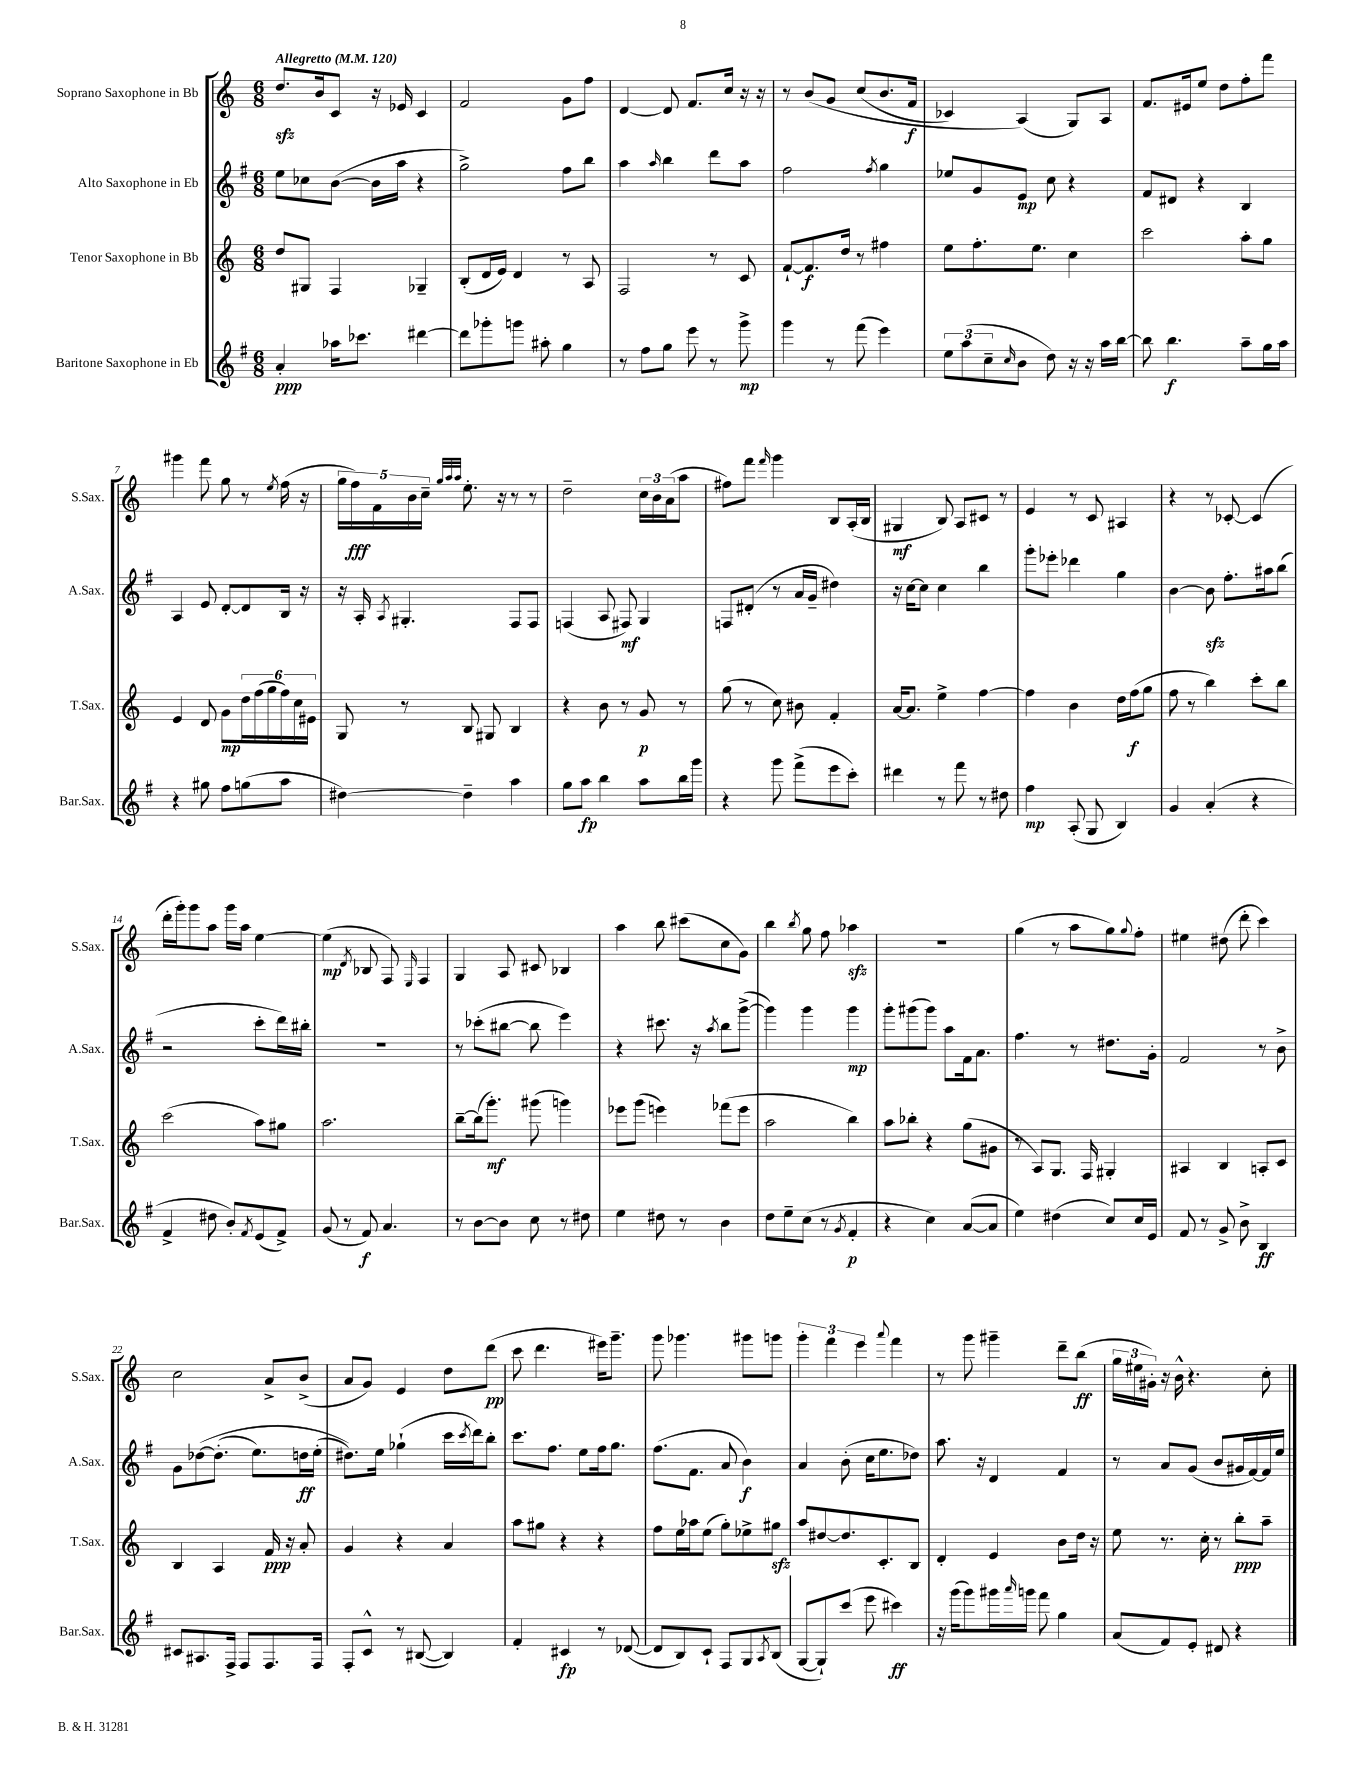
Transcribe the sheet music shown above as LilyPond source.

<<
\new StaffGroup <<
\new Staff = "s0" \with { instrumentName = "Soprano Saxophone in Bb" shortInstrumentName = "S.Sax." } {
    \clef treble \key c \major \numericTimeSignature \time 6/8 \tempo "Allegretto" 4 = 120
    d''8.\sfz b'16 c'8 r16 ees'16 c'4 |
    f'2 g'8 f''8 |
    d'4~ d'8 f'8. c''16 r16 r16 |
    r8 b'8\( g'8 c''8( b'8. f'16\f |
    ces'4) a4(\) g8) a8 |
    f'8. eis'16 e''8 d''8 f''8-. f'''8 |
    gis'''4 f'''8 g''8 r8 \acciaccatura { e''8 } f''16( r16 |
    \tuplet 5/4 { g''16 f''16\fff) f'16 b'16 c''16-- } \grace { g''32 a''32 a''32 } e''8.-. r16 r8 r8 |
    d''2-- \tuplet 3/2 { c''16 b'16 a'16( } a''8 |
    fis''8) f'''8 \grace { f'''16 } g'''4 b8 a16-.( b16 |
    gis4\mf b8) a8 cis'8 r8 |
    e'4 r8 c'8 ais4 |
    r4 r8 ces'8~-. ces'4( |
    d'''16-. g'''16-.) g'''8 a''8 g'''16 a''16 e''4~ |
    e''4\mp( \acciaccatura { d'8 } bes8 f8) \grace { e16 } f4 |
    g4 a8 cis'8 bes4 |
    a''4 b''8 cis'''8( c''8 g'8) |
    b''4 \acciaccatura { b''8 } g''8 f''8 aes''4\sfz |
    R2. |
    g''4( r8 a''8 g''8) \appoggiatura { g''8 } f''8-. |
    eis''4 dis''8( d'''8-. c'''4) |
    c''2 a'8-> b'8->( |
    a'8 g'8) e'4 d''8 d'''8\pp( |
    c'''8 d'''4. eis'''16) g'''8.-- |
    g'''8 ges'''4. gis'''8 g'''8 |
    \tuplet 3/2 { g'''4-. f'''4 e'''4 } \appoggiatura { a'''8 } f'''4 |
    r8 g'''8 gis'''4-- d'''8-- b''8\ff( |
    \tuplet 3/2 { g''16 eis''16 gis'16-.) } r16 b'16-^ r4. c''8-. \bar "|." |
}
\new Staff = "s1" \with { instrumentName = "Alto Saxophone in Eb" shortInstrumentName = "A.Sax." } {
    \clef treble \key g \major \numericTimeSignature \time 6/8
    e''8 ces''8 b'8~( b'16 a''16 r4 |
    g''2->) fis''8 b''8 |
    a''4 \grace { a''16 } b''4 d'''8 a''8 |
    fis''2 \acciaccatura { fis''8 } g''4 |
    ees''8 g'8 e'8\mp c''8 r4 |
    fis'8 dis'8 r4 b4 |
    a4 e'8 d'8~-. d'8 b16 r16 |
    r16 a16-. \acciaccatura { a8 } gis4.-. fis8 fis8 |
    f4( a8 fis8\mf) g4 |
    f8 dis'8-.( r8 a'16 g'16-- dis''4) |
    r16 c''16~ c''8 c''4 b''4 |
    g'''8-. ees'''8-. des'''4 g''4 |
    b'4~ b'8\sfz fis''8.-. ais''16 b''8( |
    r2 c'''8-. d'''16) bis''16-. |
    R2. |
    r8 ces'''8-.( bis''8~ bis''8 e'''4) |
    r4 cis'''8. r16 \acciaccatura { a''8 } b''8 g'''8~->( |
    g'''4) g'''4 g'''4\mp |
    g'''8-. gis'''8( gis'''8) a''8 fis'16 a'8. |
    fis''4. r8 dis''8. g'16-. |
    fis'2 r8 b'8-> |
    g'8 des''8~\( des''8.-.( e''8.) d''16\ff e''16-.( |
    dis''8.)\) e''16 ges''4-!( c'''16 \acciaccatura { c'''8 } d'''16) b''8-. |
    c'''8. fis''8. e''8 fis''16 g''8. |
    fis''8.( fis'8. a'8 b'4\f) |
    a'4 b'8-.( c''16 e''8. des''8) |
    a''8. r16 d'4 fis'4 |
    r8 a'8 g'8( b'8 gis'16 fis'16~) fis'16 e''16 \bar "|." |
}
\new Staff = "s2" \with { instrumentName = "Tenor Saxophone in Bb" shortInstrumentName = "T.Sax." } {
    \clef treble \key c \major \numericTimeSignature \time 6/8
    d''8 gis8 f4 ges4-- |
    b8-.( d'16 e'16) d'4 r8 a8 |
    f2 r8 c'8 |
    f'8~-! f'8.\f d''16 r8 fis''4 |
    e''8 f''8.-. e''8. c''4 |
    c'''2 a''8-. g''8 |
    e'4 d'8 g'8\mp \tuplet 6/4 { d''16 f''16( g''16 f''16) c''16 eis'16 } |
    g8 r8 b8 gis8 b4 |
    r4 b'8 r8 g'8\p r8 |
    g''8( r8 c''8) bis'8 f'4-. |
    a'16~ a'8. e''4-> f''4~ |
    f''4 b'4 d''16 f''16\f( g''8 |
    f''8 r8 b''4) c'''8-. b''8 |
    c'''2( a''8) gis''8 |
    a''2. |
    b''8~-- b''16( g'''8.-.\mf) gis'''8( g'''4) |
    ees'''8 g'''8( e'''4) fes'''8( e'''8 |
    a''2 b''4) |
    a''8 bes''8-. r4 g''8( gis'8 |
    r8 a8) g8. f16 gis4-. |
    ais4 b4 a8-. c'8 |
    b4 a4 f'16\ppp r16 a'8-. |
    g'4 r4 a'4 |
    a''8 gis''8 r4 r4 |
    f''8 e''16 aes''16 e''8( g''8-.) ees''8-> gis''8\sfz |
    a''8 dis''8~ dis''8. c'8.-. b8 |
    d'4-. e'4 b'8 d''16 r16 |
    e''8 r8. c''16-. r8 b''8-.\ppp a''8-- \bar "|." |
}
\new Staff = "s3" \with { instrumentName = "Baritone Saxophone in Eb" shortInstrumentName = "Bar.Sax." } {
    \clef treble \key g \major \numericTimeSignature \time 6/8
    a'4-.\ppp aes''16 ces'''8. dis'''4~ |
    dis'''8 ges'''8-. g'''8 ais''8-. g''4 |
    r8 fis''8 g''8 e'''8 r8 g'''8->\mp |
    g'''4 r8 fis'''8( e'''4) |
    \tuplet 3/2 { e''8 a''8( c''8-- } \grace { c''16 } b'8 d''8) r16 r16 a''16 b''16~ |
    b''8 b''4.\f a''8-- g''16 a''16 |
    r4 gis''8 fis''8 g''8( a''8 |
    dis''4~) dis''4-- a''4 |
    g''8 a''8\fp b''4 a''8 b''16 g'''16 |
    r4 g'''8 fis'''8->( e'''8 c'''8-.) |
    dis'''4 r8 fis'''8 r8 dis''8 |
    fis''4\mp a8-.( g8 b4) |
    g'4 a'4-.( r4 |
    fis'4-> dis''8 b'8-.) \acciaccatura { fis'8 } e'8( fis'8->) |
    g'8( r8 fis'8\f) a'4. |
    r8 b'8~ b'8 c''8 r8 dis''8 |
    e''4 dis''8 r8 b'4 |
    d''8 e''8-- c''8( r8 \acciaccatura { g'8 } fis'4-.\p |
    r4 c''4) a'8~( a'8 |
    e''4) dis''4( c''8) c''16 e'16 |
    fis'8 r8 g'8-> b'8-> b4\ff |
    cis'8 ais8. fis16-> fis8 fis8. fis16 |
    fis8-. c'8-^ r8 bis8~( bis4) |
    fis'4-. cis'4\fp r8 des'8~( |
    des'8 b8) c'8-! fis8 g8 \acciaccatura { a8 } b8( |
    g8~ g8-!) c'''8( e'''8 cis'''4\ff) |
    r16 g'''16( g'''8) gis'''16 \grace { a'''16 } g'''16 fis'''8 g''4 |
    a'8( fis'8) e'8-. dis'8 r4 \bar "|." |
}
>>
>>
